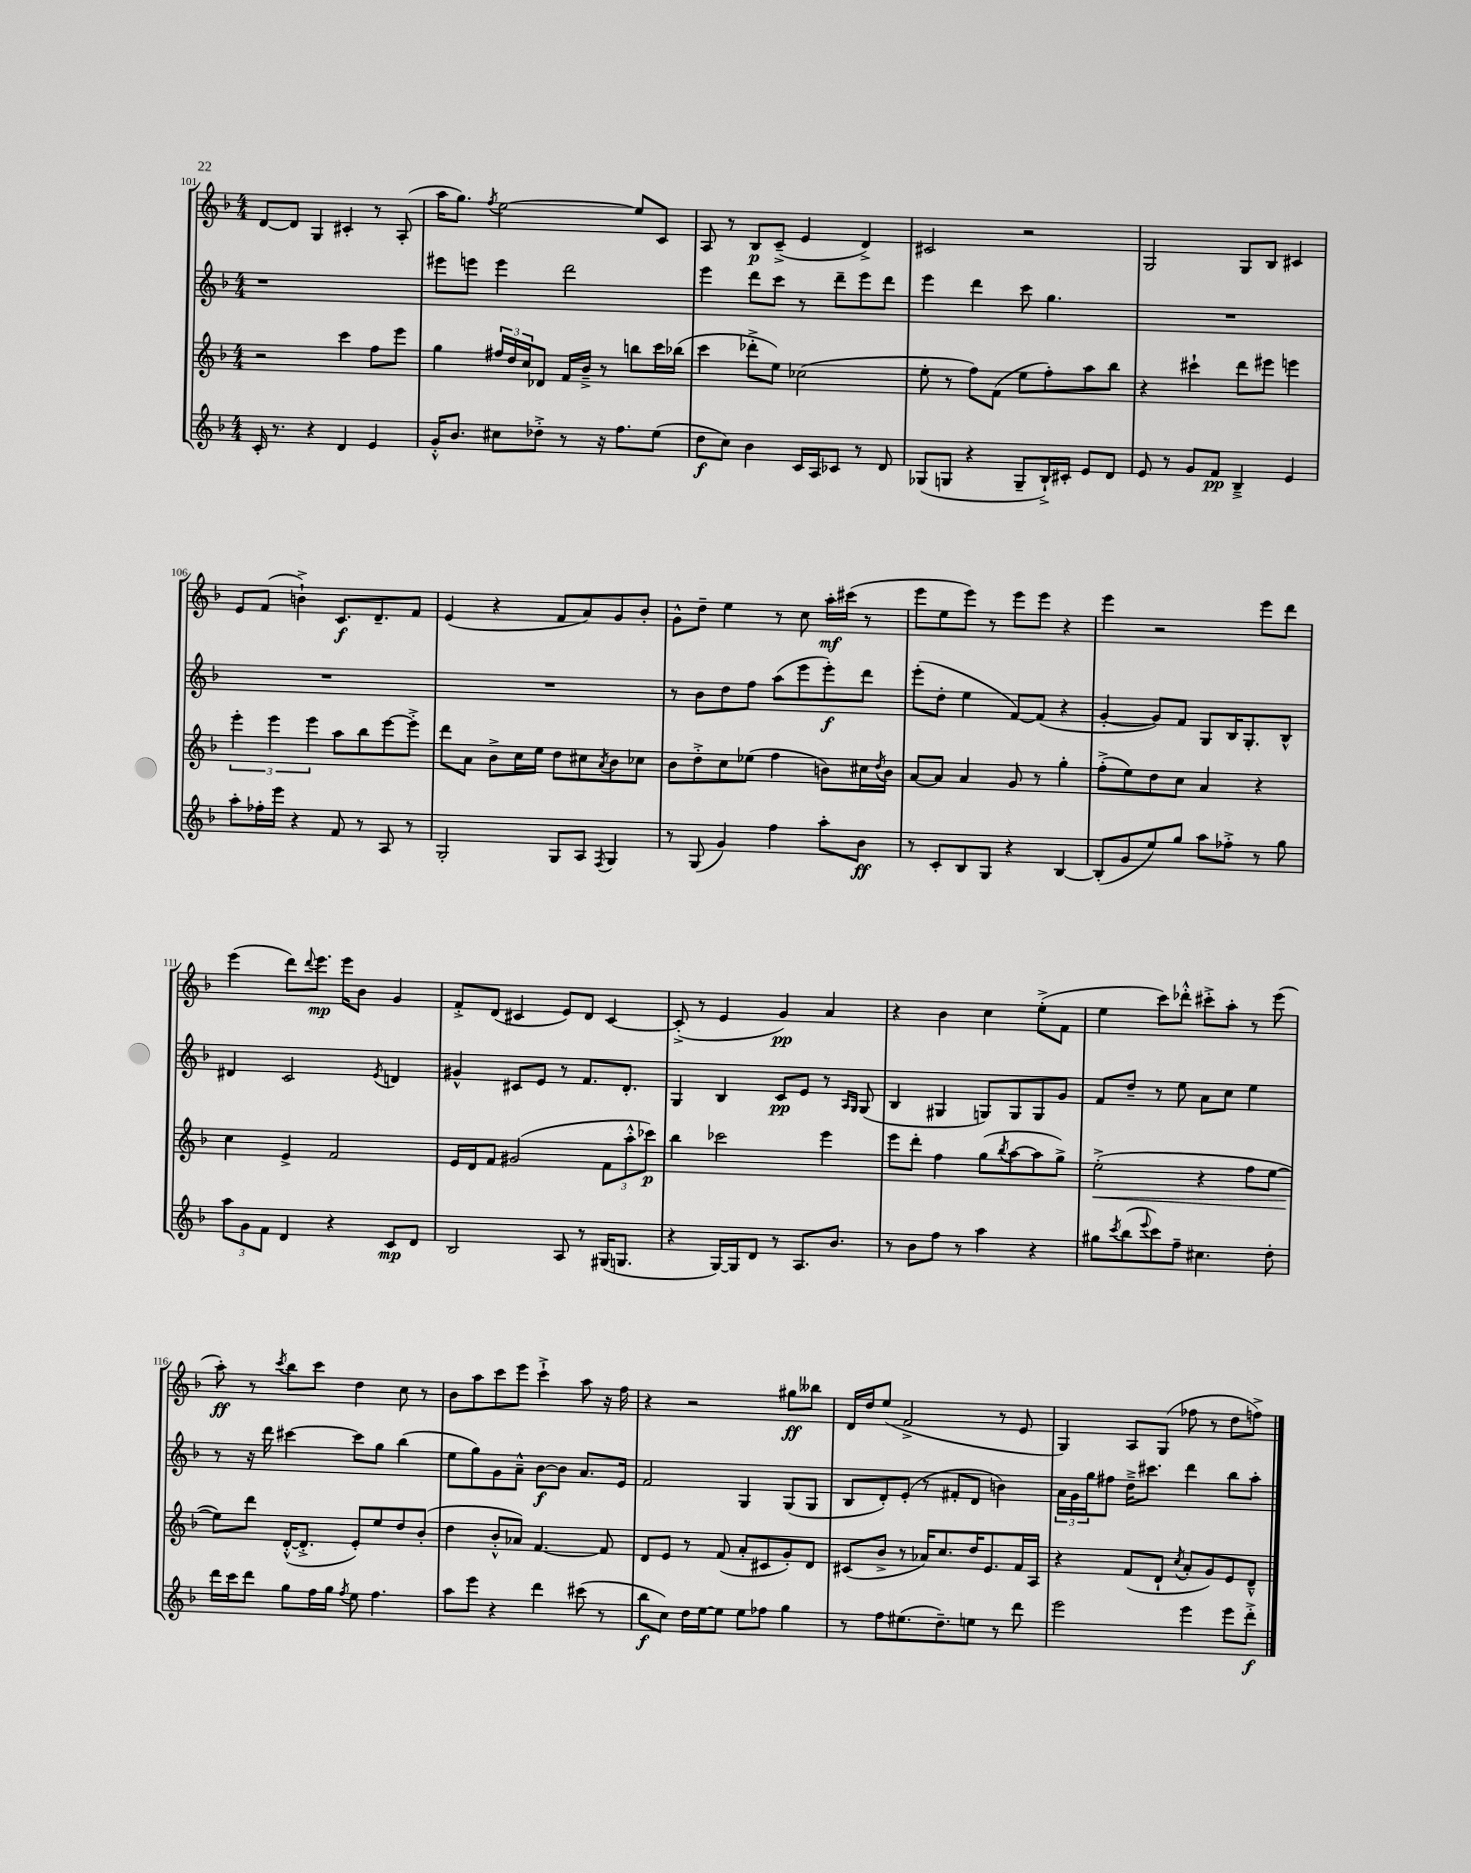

**kern	**kern	**kern	**kern
*staff4	*staff3	*staff2	*staff1
*clefG2	*clefG2	*clefG2	*clefG2
*k[b-]	*k[b-]	*k[b-]	*k[b-]
*M4/4	*M4/4	*M4/4	*M4/4
16c'/	2r	1r	[8d/L
8.r	.	.	.
.	.	.	8d/]J
4r	.	.	4G/
4d/	4ccc\	.	4c#'/
4e/	8ff\L	.	8r
.	8eee\J	.	(8A'/
=	=	=	=
16g'^^/LK	4gg\	8eee#\L	16aa\LK
8.b-/J	.	.	8.gg\J)
.	.	8eee\J	.
.	.	.	8qff/
8cc#\L	24ff#/LL	4eee\	[2ee\
.	24dd/	.	.
.	24cc/J	.	.
8dd-'^\J	8d-/J	.	.
8r	16f/LL	2ddd\	.
.	16b-~^/JJ	.	.
16r	8r	.	.
8.ff\L	.	.	.
.	8bb\L	.	8ee/]L
(8ee\J	16ccc\L	.	8c/J
.	(16bb-\JJ	.	.
=	=	=	=
8dd\L	4ccc\	4eee\	8A/
8cc\J)	.	.	8r
4b-\	8ddd-'^\L	8ddd\L	8B-/L
.	8ee\J)	8ccc\J	(8c~^/J
16c/LL	(2cc-\	8r	4e/
16A/J	.	.	.
8c-/J	.	8ddd~\L	.
8r	.	8eee\	4d^/)
8d/	.	8ddd\J	.
=	=	=	=
(8G-/L	8ee'\	4eee\	2c#/
8G/J	8r	.	.
4r	8ff\L)	4ddd\	.
.	(8f\J	.	.
8G~/L	8ee\L	8ccc\	2r
16B-`^/L)	8ff'\)	4.gg\	.
16c#'/JJ	.	.	.
8e/L	8aa\	.	.
8d/J	8bb-\J	.	.
=	=	=	=
8e/	4r	1r	2G/
8r	.	.	.
8g/L	4ccc#`\	.	.
8f/J	.	.	.
4B-~^/	8ddd\L	.	8G/L
.	8eee#\J	.	8B-/J
4e/	4eee\	.	4c#/
=	=	=	=
8aa'\L	6eee'\	1r	8e/L
16ff-'\L	.	.	(8f/J
.	6eee\	.	.
16eee\JJ	.	.	.
4r	.	.	4b`^\)
.	6eee\	.	.
8f/	8aa\L	.	8.c/L
8r	8bb-\	.	.
.	.	.	8.d~/
8A/	[8eee\	.	.
8r	8eee'^\]J	.	8f/J
=	=	=	=
2G'/	8ddd\L	1r	(4e/
.	8a\J	.	.
.	8b-^\L	.	4r
.	16cc\L	.	.
.	16ee\JJ	.	.
8G/L	8dd\L	.	8f/L
8A/J	8cc#\	.	8a/)
8qF/	8qa/	.	.
4G/	8b-\	.	8g/
.	8cc-\J	.	8b-'/J
=	=	=	=
8r	8b-\L	8r	8g^^\L
(8G/	8dd'^\	8b-\L	8dd~\J
4g/)	8cc\	8dd\	4ee\
.	(8ee-\J	8ff\J	.
4ff\	4ff\	(8aa\L	8r
.	.	8eee\	8cc\
8aa'\L	8b\L)	8eee'\)	16aa'\LL
.	.	.	(16ccc#\JJ
8b-\J	16cc#\L	8ddd\J	8r
.	8qdd/	.	.
.	16b\JJ	.	.
=	=	=	=
8r	[8a/L	(8eee'\L	8eee\L
8c'/L	8a/]J	8dd'\J	8ee\
8B-/	4a/	4ee\	8eee\J)
8G/J	.	.	8r
4r	8g/	[8f/L)	8eee\L
.	8r	(8f/]J	8eee\J
[4B-/	4gg'\	4r	4r
=	=	=	=
(8B-'/]L	(8ff'^\L	[4g'/	4eee\
8g/	8ee\)	.	.
8ee/)	8dd\	8g/]L)	2r
8gg/J	8cc\J	8f/J	.
8aa\L	4a/	8G/L	.
8ff-'^\J	.	16B-/K	.
.	.	8.G'/	.
8r	4r	.	8eee\L
8gg\	.	8B-^^/J	8ddd\J
=	=	=	=
12aa\L	4cc\	4d#/	(4eee\
12g\	.	.	.
12f\J	.	.	.
4d/	4e^/	2c/	8ddd\L)
.	.	.	8qqddd/
.	.	.	8.eee\J
4r	2f/	.	.
.	.	.	16eee\LK
.	.	.	8b-\J
.	.	8qe/	.
8c/L	.	4d/	4g/
8d/J	.	.	.
=	=	=	=
2B-/	16e/LL	4g#^^/	8f'^/L
.	16d/J	.	.
.	8f/J	.	(8d/J
.	(2g#/	8c#/L	4c#/
.	.	8e/J	.
8A/	.	8r	8e/L)
8r	.	8.f/L	8d/J
(16G#/LK	12f\L	.	[4c#/
8.G/J	.	8.d'/J	.
.	12aa'^^\	.	.
.	12ccc-\J)	.	.
=	=	=	=
4r	4bb-\	4G/	(8c#'^/]
.	.	.	8r
[16G/LL)	2ccc-\	4B-/	4e/
16G/]J	.	.	.
8d/J	.	.	.
8r	.	8c/L	4g/)
8.A/L	.	8e/J	.
.	4eee\	8r	4a/
8.b-/J	.	.	.
.	.	16qqA/LL	.
.	.	16qqG/JJ	.
.	.	(8G/	.
=	=	=	=
8r	8eee\L	4B-/	4r
8b-\L	8ddd'\J	.	.
8ff\J	4ff\	4G#/	4b-\
8r	.	.	.
4aa\	(8gg\L	8G/L)	4cc\
.	8qbb-/	.	.
.	[8aa\	8G/	.
4r	8aa\]	8G/	(8ee'^\L
.	8gg^\J)	8g/J	8f\J
=	=	=	=
8gg#\L	(2ee'^\	8f/L	4ee\
8qccc/	.	.	.
(8bb-\	.	8dd~/J	.
8qqeee/	.	.	.
8ccc\)	.	8r	8ccc\L)
8ff~\J	.	8ee\	8ddd-'^^\J
4.cc#\	4r	8a\L	8ccc#'^\L
.	.	8cc\J	8aa'\J
.	8ff\L	4ee\	8r
8dd'\	[8ee\J	.	(8eee\
=	=	=	=
16ddd\LL	8ee\]L)	8r	8aa'\)
16ccc\J	.	.	.
8ddd\J	8ddd\J	16r	8r
.	.	16ddd\	.
.	.	.	8qccc/
8gg\L	([16d'^^/LK	[4ccc#\	8bb-\L
.	8.d'^/]J	.	.
16ff\L	.	.	8ccc\J
16gg\JJ	.	.	.
8qff/	.	.	.
8ee\	8e'/L)	8ccc#\]L	4dd\
4.ff\	8ee/	8gg\J	.
.	8dd/	(4bb-\	8cc\
.	(8b-'/J	.	8r
=	=	=	=
8aa\L	4dd\	8ee\L	8b-\L
8eee\J	.	8gg\)	8aa\
4r	8b-'^^/L	8g\	8ccc\
.	8a-/J)	8a~^^\J	8eee\J
4ddd\	[4.f/	[8b-\L	4ccc`^\
.	.	8b-\]J	.
(8ccc#\	.	8.a/L	8aa\
8r	8f/]	.	16r
.	.	16e/Jk	16ff\
=	=	=	=
8bb-\L	8d/L	2f/	4r
8cc\J)	8e/J	.	.
16dd\LL	8r	.	2r
[16ee\J	.	.	.
8ee\]J	(8f/	.	.
8ee\L	8a'/L	4G/	.
8ff-\J	8c#/	.	.
4gg\	8g'/)	(8G/L	8gg#\L
.	8d/J	8G/J	8bb--\J
=	=	=	=
8r	(8c#/L	8B-/L	16d/LL
.	.	.	16dd/J
8ff\L	8b-^/J	8d'/)	(8ee/J
(8.ee#\	8r	(8e'/J	2f^/
.	16a-/LK)	8r	.
8.dd~\)	8.cc/	.	.
.	.	8f#'/L	.
8ee\J	16dd/K	8d/J	.
.	8.e/	.	.
8r	.	4b\)	8r
8ddd\	16f/L	.	8e/
.	16A/JJ	.	.
=	=	=	=
2eee\	4r	24a\LL	4G/)
.	.	24g\	.
.	.	24gg\J	.
.	.	8ff#\J	.
.	(8f/L	16dd~^\LK	8A/L
.	.	8.ccc#\J	.
.	8d`/J	.	(8G/J
.	8qcc/	.	.
4eee\	8a'/L	4ddd\	8ff-\
.	8g/)	.	8r
8eee\L	8e/	8bb-\L	8dd\L
8ddd'^\J	8d~^^/J	8aa'\J	8ff^\J)
==	==	==	==
*-	*-	*-	*-
